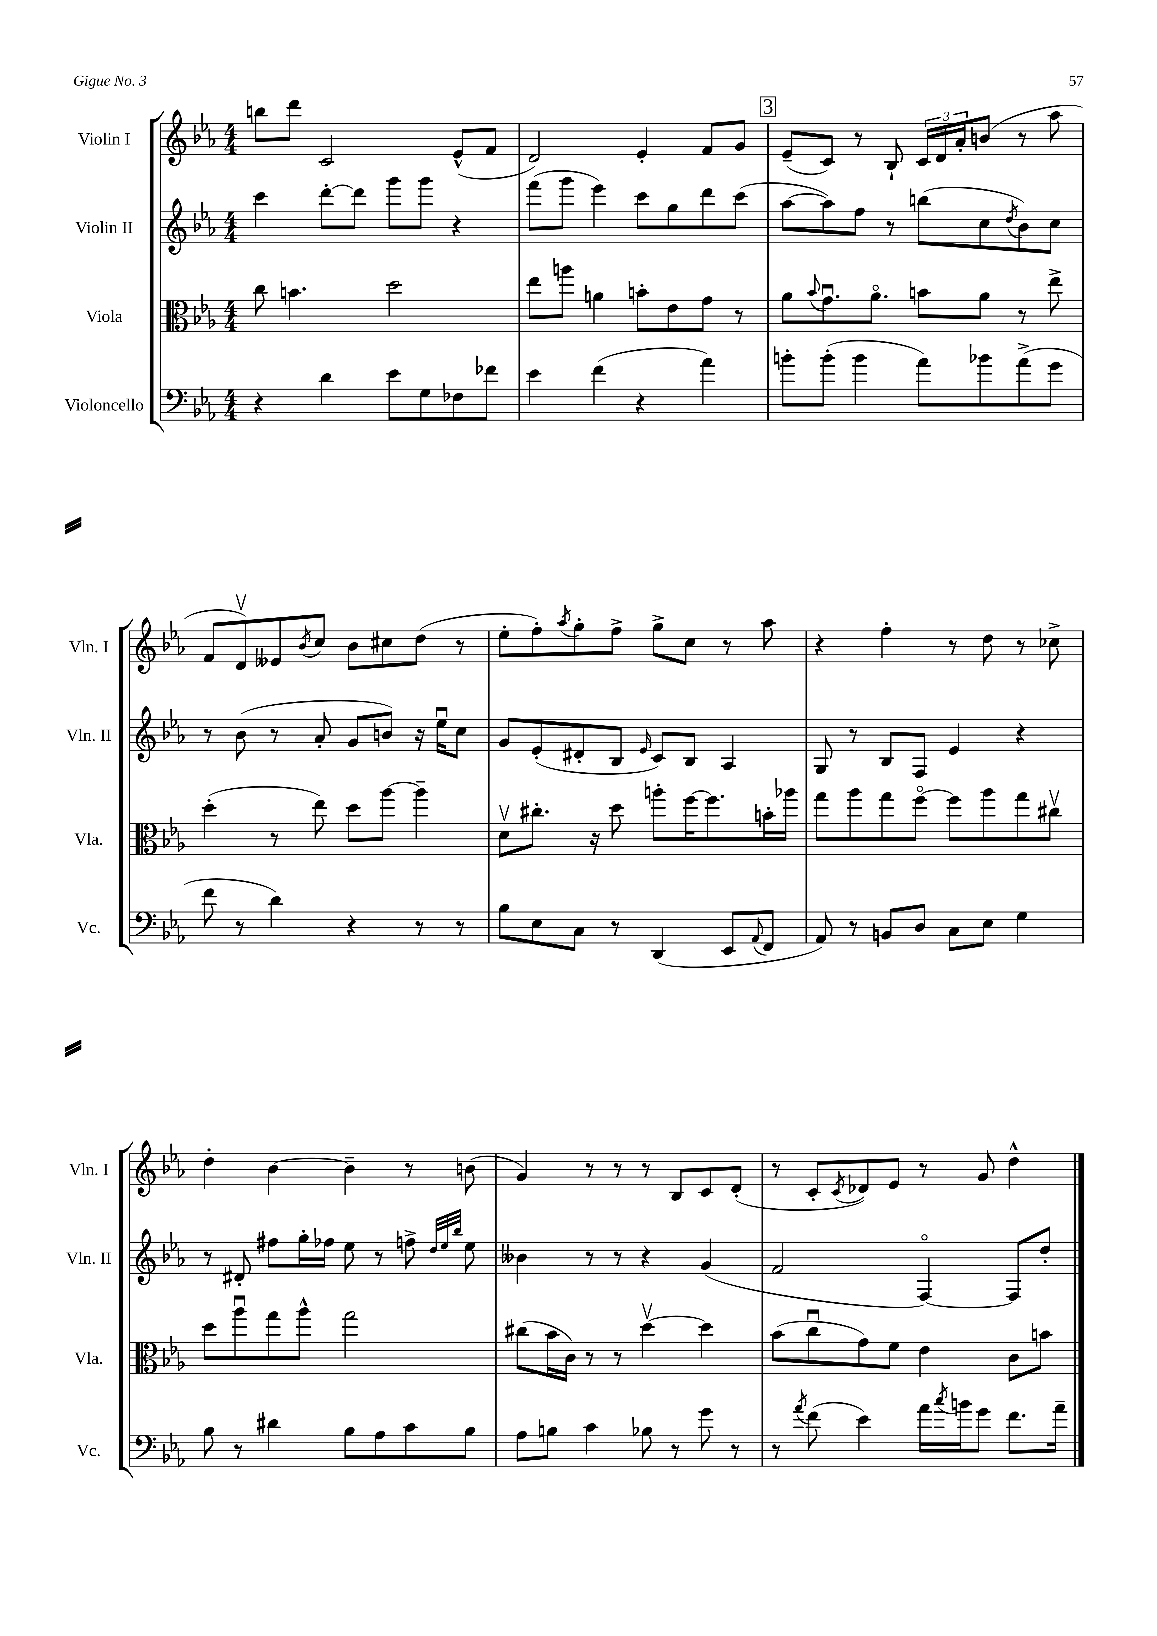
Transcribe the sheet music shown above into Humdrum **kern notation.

**kern	**kern	**kern	**kern
*staff4	*staff3	*staff2	*staff1
*clefF4	*clefC3	*clefG2	*clefG2
*k[b-e-a-]	*k[b-e-a-]	*k[b-e-a-]	*k[b-e-a-]
*M4/4	*M4/4	*M4/4	*M4/4
4r	8cc	4ccc	8bb
.	4.b	.	8ddd
4d	.	[8ddd'	2c
.	.	8ddd]	.
8e-	2dd	8ggg	.
8G	.	8ggg	.
8F-	.	4r	(8e-^^
8f-	.	.	8f
=	=	=	=
4e-	8ee-	(8fff	2d)
.	8aa	8ggg	.
(4f	4a	4eee-)	.
4r	8b'	8ccc	4e-'
.	8e-	8gg	.
4a-)	8g	8ddd	8f
.	8r	(8ccc	8g
=	=	=	=
8b'	8a-	[8aa-	(8e-~
.	8qqb-	.	.
(8b'	8.gu	8aa-])	8c)
4b	.	8ff	8r
.	8.a-o	.	.
.	.	8r	8B-`
8a-)	8b	(8bb	24c
.	.	.	24d
.	.	.	24a-'
8b-	8a-	8cc	(8b
.	.	8qdd	.
(8a-^	8r	8b-)	8r
8g	8ee-^	8cc	8aa-
=	=	=	=
8f	(4dd'	8r	8f
8r	.	(8b-	8dv)
4d)	8r	8r	8e--
.	.	.	8qb-
.	8ee-)	8a-'	8cc
4r	8dd	8g	8b-
.	[8aa-	8b)	8cc#
8r	4aa-~]	16r	(8dd
.	.	16ee-u	.
8r	.	8cc	8r
=	=	=	=
8B-	8dv	8g	8ee-'
8E-	8.cc#'	(8e-'	8ff')
.	.	.	8qaa-
8C	.	8d#'	8gg'
.	16r	.	.
8r	8dd	8B-	8ff^
.	.	16qqe-	.
(4DD	8aa'	8c)	8gg^
.	[16ff	8B-	8cc
.	8.ff]	.	.
8EE-	.	4A-	8r
8qqAA-	.	.	.
8FF	16b'	.	8aa-
.	16aa-	.	.
=	=	=	=
8AA-)	8gg	8G	4r
8r	8aa-	8r	.
8BB	8gg	8B-	4ff'
8D	[8ffo	8F	.
8C	8ff]	4e-	8r
8E-	8aa-	.	8dd
4G	8gg	4r	8r
.	8cc#v	.	8cc-^
=	=	=	=
8B-	8dd	8r	4dd'
8r	8aa-u	8d#'	.
4d#	8gg	8ff#	[4b-
.	8aa-^^	16gg'	.
.	.	16ff-	.
8B-	2gg	8ee-	4b-~]
8A-	.	8r	.
8c	.	8ff^	8r
.	.	32qqdd	.
.	.	32qqee-	.
.	.	32qqbb-	.
8B-	.	8ee-	(8b
=	=	=	=
8A-	(8cc#	4b--	4g)
8B	16b-	.	.
.	16c)	.	.
4c	8r	8r	8r
.	8r	8r	8r
8B-	[4ddv	4r	8r
8r	.	.	8B-
8g	4dd]	(4g	8c
8r	.	.	(8d'
=	=	=	=
8r	(8b-	2f	8r
8qa-	.	.	.
(8f	8ccu	.	8c'
.	.	.	8qc
4e-)	8g)	.	8d-)
.	8f	.	8e-
16a-	4e-	[4Fo)	8r
8qcc	.	.	.
16b	.	.	.
8g	.	.	8g
8.f	8c	8F]	4dd^^
.	8b	8dd'	.
16a-~	.	.	.
==	==	==	==
*-	*-	*-	*-
